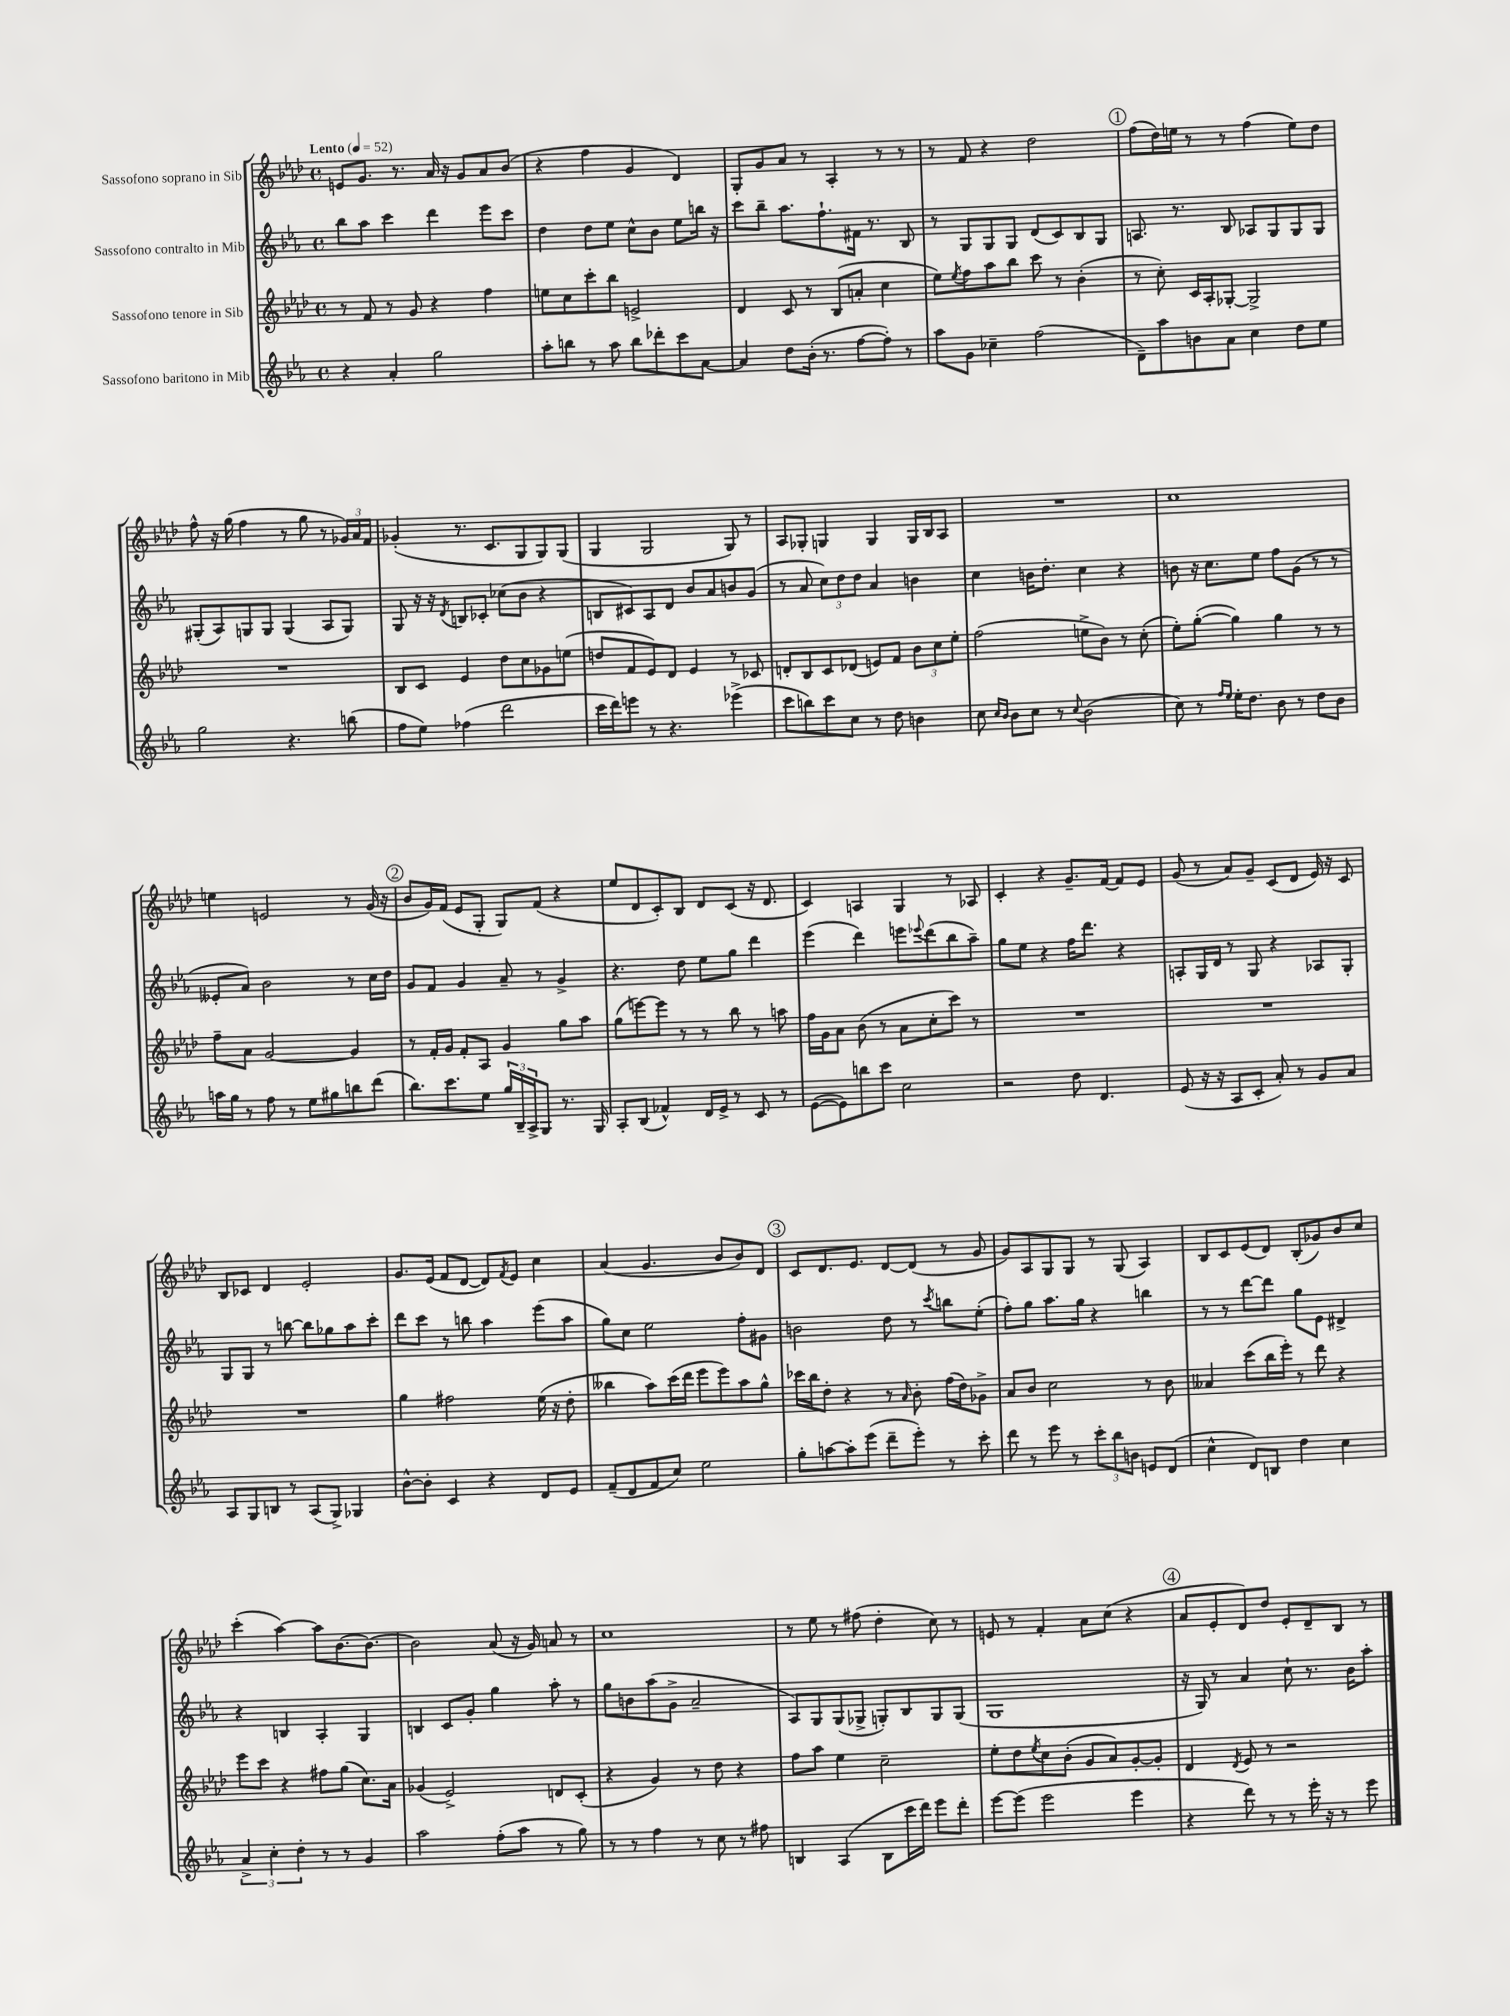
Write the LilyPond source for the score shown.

<<
\new StaffGroup <<
\new Staff = "s0" \with { instrumentName = "Sassofono soprano in Sib" } {
    \clef treble \key aes \major \defaultTimeSignature \time 4/4 \tempo "Lento" 4 = 52
    e'8 g'8. r8. aes'16 r16 g'8 aes'8 bes'8( |
    r4 f''4 g'4 des'4) |
    g8-. g'8 aes'8 r8 aes4-. r8 r8 |
    r8 f'8 r4 des''2 |
    \mark \markup { \circle "1" } f''8( des''16) e''16 r8 r8 f''4( e''8) des''8 |
    f''8-^ r16 g''16( f''4 r8 g''8 r8 \tuplet 3/2 { ges'16) aes'16 f'16 } |
    ges'4-.( r8. c'8. g8 g8) g8( |
    g4 g2 g8) r8 |
    aes8 ges8-. g4 g4 g16 bes16 aes8 |
    R1 |
    c''1 |
    e''4 e'2 r8 g'16( r16 |
    \mark \markup { \circle "2" } bes'8 g'16) f'16( ees'8 g8-. g8) f'8( r4 |
    ees''8 des'8 c'8-.) bes8 des'8 c'8( r16 des'8. |
    c'4) a4 g4 r8 aes8 |
    c'4-. r4 g'8.-- f'16~ f'8 ees'8 |
    g'8( r8 aes'8) g'8-- c'8( des'8 ees'16) r16 c'8 |
    bes8 ces'8 des'4 ees'2-. |
    g'8. ees'16( f'8 des'8~ des'8) \acciaccatura { f'8 } ees'8 c''4 |
    aes'4( g'4. bes'8 bes'8) des'8 |
    \mark \markup { \circle "3" } c'8 des'8. ees'8. des'8~ des'8( r8 g'8 |
    g'8) aes8 g8 g8 r8 g8( aes4) |
    bes8 c'8 ees'8( des'8) bes8-.( ges'8) bes'8 c''8 |
    c'''4-.( aes''4~) aes''8 bes'8.~ bes'8.~ |
    bes'2 aes'8( r16 g'16) a'8 r8 |
    c''1 |
    r8 ees''8 r8 fis''8( des''4-. c''8) r8 |
    e'8 r8 f'4-. aes'8 c''8( r4 |
    \mark \markup { \circle "4" } aes'8 ees'8-. des'8) des''8 ees'8-. des'8-- bes8 r8 \bar "|." |
}
\new Staff = "s1" \with { instrumentName = "Sassofono contralto in Mib" } {
    \clef treble \key ees \major \defaultTimeSignature \time 4/4
    bes''8 aes''8 c'''4 d'''4 ees'''8 c'''8 |
    d''4 d''8 ees''8 c''8-^ bes'8 ees''8 b''16 r16 |
    c'''8 bes''8-- aes''8. f''8.-! fis'16 r8. bes8 |
    r8 g8 g8 g8 d'8( c'8) bes8 g8 |
    \mark \markup { \circle "1" } a8. r8. bes8 aes8 g8 g8 g8 |
    gis8-.( aes8) g8 g8 g4( aes8 g8) |
    g8 r16 r16 \acciaccatura { d'8 } b8 ces'8-. ces''8( bes'8 r4 |
    b8 cis'8) aes8 d'8 bes'8 aes'8 b'8 g'8( |
    r8 aes'8 \tuplet 3/2 { c''8) d''8 d''8 } aes'4 b'4 |
    c''4 b'16 d''8.-. c''4 r4 |
    b'8 r16 c''8. ees''8 f''8 g'8( r8 r8 |
    eeses'8-. aes'8) bes'2 r8 c''16 d''16 |
    \mark \markup { \circle "2" } g'8 f'8 g'4 aes'8-- r8 g'4-> |
    r4. d''8 ees''8 g''8 d'''4 |
    ees'''4( d'''4) e'''8 \appoggiatura { ees'''8 } d'''8( bes''8 aes''8--) |
    g''8 ees''8 r4 f''16 d'''8. r4 |
    a8-. g16 d'16 r8 g8 r4 aes8 g8-. |
    g8 g8 r8 b''8~ b''8 ges''8 aes''8 c'''8-. |
    d'''8 c'''8 r8 b''8 aes''4 ees'''8( aes''8 |
    g''8) c''8 ees''2 f''8-. gis'8 |
    \mark \markup { \circle "3" } b'2 d''8 r8 \acciaccatura { c'''8 } b''8 ees''8-.( |
    f''8-.) g''8 aes''8. g''16 r4 b''4 |
    r8 r8 d'''8~ d'''8 g''8 ees'8 dis'4-> |
    r4 b4 aes4-. g4 |
    b4 c'8 g'8-. g''4 aes''8-. r8 |
    g''8 b'8 aes''8( g'8-> aes'2-- |
    aes8) g8 g8( ges8-> g8-.) bes8 g8 g8( |
    g1 |
    \mark \markup { \circle "4" } r16 g16) r8 aes'4 c''8-! r8. bes'16 aes''8-. \bar "|." |
}
\new Staff = "s2" \with { instrumentName = "Sassofono tenore in Sib" } {
    \clef treble \key aes \major \defaultTimeSignature \time 4/4
    r8 f'8 r8 g'8 r4 f''4 |
    e''8 c''8 c'''8-. bes''8 e'2-> |
    des'4 c'8 r8 bes8( a'8-. c''4 |
    ees''8) \acciaccatura { ees''8 } f''8 aes''8 bes''8 c'''8 r8 bes'4-.( |
    \mark \markup { \circle "1" } r8 c''8-.) c'16 aes16-. ges8~-. ges2-> |
    R1 |
    bes8 c'8 ees'4 des''8 c''8 ges'8 e''8( |
    d''8 f'8 ees'8) des'8 ees'4 r8 ces'8 |
    d'8-. bes8 c'8 des'8( e'8) f'8 \tuplet 3/2 { bes'8 c''8 ees''8-. } |
    f''2( e''8-> bes'8) r8 c''8-.( |
    ees''8-.) g''8~-.( g''4) g''4 r8 r8 |
    f''8-- aes'8 g'2~ g'4 |
    \mark \markup { \circle "2" } r8 f'16-. g'16 f'8-. aes8 g'4 g''8 aes''8 |
    g''8( e'''8~) e'''8 r8 r8 bes''8 r8 a''8 |
    f''16 g'16 aes'8 bes'8( r8 aes'8 c''8-. c'''8) r8 |
    R1 |
    R1 |
    R1 |
    g''4 fis''2 ees''16( r16 des''8-. |
    beses''4 aes''8) c'''16( des'''16 ees'''8 ees'''8) aes''8 g''8-^ |
    \mark \markup { \circle "3" } ces'''16 bes''16 des''8-. r4 r8 \grace { aes'16 } bes'8-. f''16( des''16) ges'8-> |
    aes'8 bes'8 c''2 r8 bes'8 |
    aeses'4 c'''8( bes''16 ees'''16-.) r8 des'''8 r4 |
    ees'''8 c'''8 r4 fis''8 g''8( c''8.) aes'16 |
    ges'4( ees'2->) d'8 c'8-.( |
    r4 g'4) r8 des''8 r4 |
    f''8 aes''8 ees''4 c''2-- |
    ees''8-. des''8 \acciaccatura { ees''8 } c''8 bes'8-.( g'8 aes'8) g'8~-. g'8-. |
    \mark \markup { \circle "4" } des'4 \acciaccatura { des'8 } ees'8 r8 r2 \bar "|." |
}
\new Staff = "s3" \with { instrumentName = "Sassofono baritono in Mib" } {
    \clef treble \key ees \major \defaultTimeSignature \time 4/4
    r4 aes'4-. g''2 |
    aes''8-. b''8 r8 aes''8 b''8 des'''8-. c'''8 aes'8~ |
    aes'4 d''8 bes'16-.( r8. f''8~ f''8-.) r8 |
    aes''8 g'8 ces''4-- f''2( |
    \mark \markup { \circle "1" } d'8--) aes''8 b'8 aes'8 c''4 d''8 ees''8 |
    g''2 r4. b''8( |
    f''8 ees''8) fes''4( d'''2 |
    c'''16 d'''16) e'''8 r8 r4. ees'''4->( |
    c'''8 b''8) c'''8 c''8 r8 d''8 b'4 |
    c''8 \grace { c''16 bes'16 } bes'8 c''8 r8 \appoggiatura { c''8 } bes'2( |
    c''8) r8 \grace { f''16 ees''16 } ees''16-. d''8. bes'8 r8 d''8 bes'8 |
    a''16 g''16 r8 f''8 r8 ees''8 gis''8 b''8 d'''8( |
    \mark \markup { \circle "2" } bes''8.) c'''8. ees''8 \tuplet 3/2 { g''16 bes16-- aes16-> } g8 r8. g16 |
    aes8-. bes8( fes'4-^) d'16 ees'16-> r8 c'8 r8 |
    ees'8~( ees'8) b''8 c'''8 c''2 |
    r2 d''8 d'4. |
    ees'8( r16 r16 aes8 c'8-. aes'8-.) r8 g'8 aes'8 |
    aes8 g8 b8 r8 aes8( g8->) ges4 |
    bes'8~-^ bes'8-. c'4 r4 d'8 ees'8 |
    f'8--( d'8 f'8 c''8) ees''2 |
    \mark \markup { \circle "3" } g''8-. a''8~ a''8-. ees'''8( d'''8-- ees'''8-.) r8 c'''8-. |
    d'''8 r8 ees'''8 r8 \tuplet 3/2 { c'''8-. bes''8 b'8 } e'8 d'8( |
    c''4-^ d'8) b8 d''4 c''4 |
    \tuplet 3/2 { aes'4-> c''4-. d''4-. } r8 r8 g'4 |
    aes''2 f''8-.( aes''8 r8 g''8) |
    r8 r8 f''4 r8 c''8 r8 fis''8 |
    b4 aes4( b8 c'''16 d'''16) ees'''8 d'''8-. |
    ees'''8~ ees'''8( ees'''2 ees'''4 |
    \mark \markup { \circle "4" } r4 d'''8) r8 r8 ees'''16-. r16 r8 ees'''8 \bar "|." |
}
>>
>>
\layout { \context { \Score \remove "Bar_number_engraver" } }
